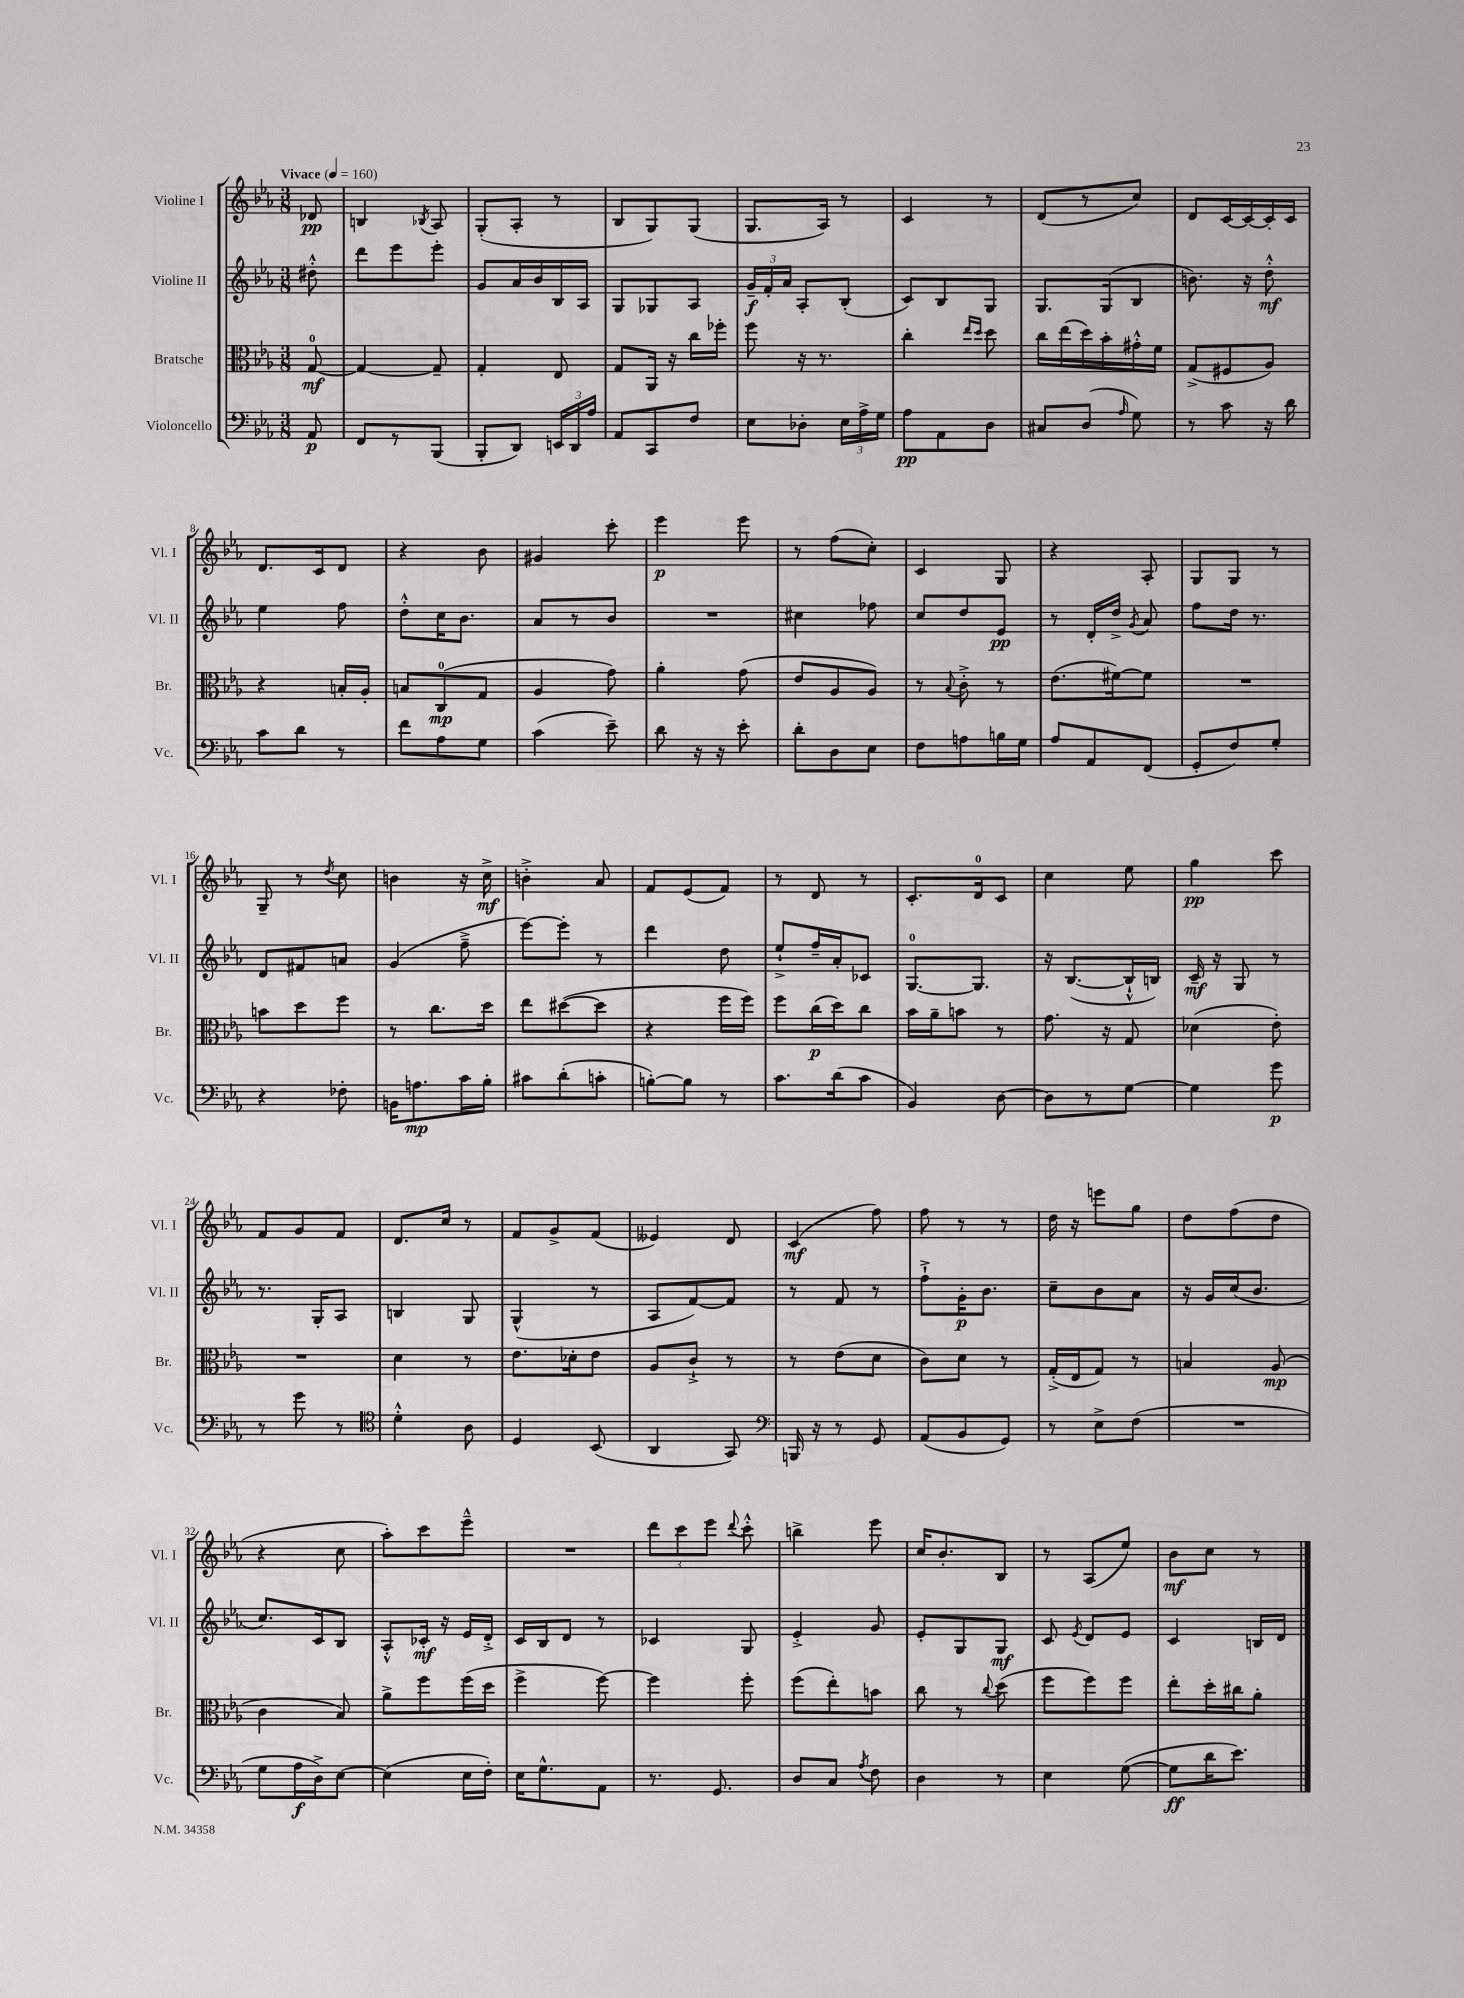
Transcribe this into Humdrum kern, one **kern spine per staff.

**kern	**dynam	**kern	**dynam	**kern	**dynam	**kern	**dynam
*part4	*part4	*part3	*part3	*part2	*part2	*part1	*part1
*staff4	*staff4	*staff3	*staff3	*staff2	*staff2	*staff1	*staff1
*I"Violoncello	*	*I"Bratsche	*	*I"Violine II	*	*I"Violine I	*
*I'Vc.	*	*I'Br.	*	*I'Vl. II	*	*I'Vl. I	*
*clefF4	*	*clefC3	*	*clefG2	*	*clefG2	*
*k[b-e-a-]	*	*k[b-e-a-]	*	*k[b-e-a-]	*	*k[b-e-a-]	*
*M3/8	*	*M3/8	*	*M3/8	*	*M3/8	*
*MM160	*	*MM160	*	*MM160	*	*MM160	*
=	=	=	=	=	=	=	=
!	!	!	!	!	!	!LO:TX:a:B:t=Vivace	!
8AA-/	p	[8G/	mf	8dd#X'^^\	.	8d-X/	pp
=1	=1	=1	=1	=1	=1	=1	=1
8FF/L	.	4G/_	.	8ddd\L	.	4Bn/	.
8r	.	.	.	8eee-\	.	.	.
.	.	.	.	.	.	8qB-X/	.
(8BBB-/J	.	8G~/]	.	8eee-'\J	.	8A-/	.
=2	=2	=2	=2	=2	=2	=2	=2
8BBB-'/L	.	4G'/	.	8g/L	.	(8G'/L	.
8DD/J)	.	.	.	16a-/L	.	8A-'/J	.
.	.	.	.	16b-/	.	.	.
24EEn/LL	.	8E-/	.	16B-/	.	8r	.
24DD/	.	.	.	.	.	.	.
.	.	.	.	16A-/JJ	.	.	.
24A-/JJ	.	.	.	.	.	.	.
=3	=3	=3	=3	=3	=3	=3	=3
8AA-/L	.	8G/L	.	8G/L	.	8B-/L	.
8CC/	.	16AA-/Jk	.	8G-X/	.	8G/)	.
.	.	16r	.	.	.	.	.
8F/J	.	16cc\LL	.	8A-/J	.	(8G/J	.
.	.	16ff-X'\JJ	.	.	.	.	.
=4	=4	=4	=4	=4	=4	=4	=4
8E-\L	.	8ff\	.	24g~/LL	f	8.G/L	.
.	.	.	.	24f'/	.	.	.
.	.	.	.	24a-/JJ	.	.	.
8D-X'\J	.	16r	.	8A-'/L	.	.	.
.	.	8.r	.	.	.	16A-/Jk)	.
24E-\LL	.	.	.	(8B-'/J	.	8r	.
24A-^\	.	.	.	.	.	.	.
24G\JJ	.	.	.	.	.	.	.
=5	=5	=5	=5	=5	=5	=5	=5
8A-\L	pp	4cc'\	.	8c/L)	.	4c/	.
8AA-\	.	.	.	8B-/	.	.	.
.	.	16qqee-/LL	.	.	.	.	.
.	.	16qqdd/JJ	.	.	.	.	.
8D\J	.	8dd\	.	8G/J	.	8r	.
=6	=6	=6	=6	=6	=6	=6	=6
8C#X/L	.	16cc\LL	.	8.G/L	.	(8d/L	.
.	.	(16ee-\	.	.	.	.	.
(8D/J	.	16dd\)	.	.	.	8r	.
.	.	16b-'\	.	(16G/k	.	.	.
16qqA-/	.	.	.	.	.	.	.
8G\)	.	16g#X'^^\	.	8B-/J	.	8cc/J)	.
.	.	16f\JJ	.	.	.	.	.
=7	=7	=7	=7	=7	=7	=7	=7
8r	.	(8G^/L	.	8.bn\)	.	8d/L	.
8c\	.	8F#X/	.	.	.	[16c/L	.
.	.	.	.	16r	.	16c/_	.
16r	.	8A-/J)	.	8dd'^^\	mf	16c'/]	.
16d\	.	.	.	.	.	16c/JJ	.
!!LO:LB:g=z
=8	=8	=8	=8	=8	=8	=8	=8
8c\L	.	4r	.	4ee-\	.	8.d/L	.
8d\J	.	.	.	.	.	.	.
.	.	.	.	.	.	16c/k	.
8r	.	16Bn'/LL	.	8ff\	.	8d/J	.
.	.	16A-'/JJ	.	.	.	.	.
=9	=9	=9	=9	=9	=9	=9	=9
8f\L	.	8Bn/L	.	8dd'^^\L	.	4r	.
8A-\	.	(8C/	mp	16cc\K	.	.	.
.	.	.	.	8.b-\J	.	.	.
8G\J	.	8G/J	.	.	.	8b-\	.
=10	=10	=10	=10	=10	=10	=10	=10
(4c\	.	4A-/	.	8a-/L	.	4g#X/	.
.	.	.	.	8r	.	.	.
8e-~\)	.	8g\)	.	8b-/J	.	8ccc'\	.
=11	=11	=11	=11	=11	=11	=11	=11
8d\	.	4a-'\	.	4.r	.	4eee-\	p
16r	.	.	.	.	.	.	.
16r	.	.	.	.	.	.	.
8e-'\	.	(8g\	.	.	.	8eee-\	.
=12	=12	=12	=12	=12	=12	=12	=12
8d'\L	.	8e-/L	.	4cc#X\	.	8r	.
8D\	.	8A-/	.	.	.	(8ff\L	.
8E-\J	.	8A-/J)	.	8ff-X\	.	8cc'\J)	.
=13	=13	=13	=13	=13	=13	=13	=13
8F\L	.	8r	.	8cc/L	.	4c/	.
.	.	8qqB-/	.	.	.	.	.
8An\	.	8c'^\	.	8dd/	.	.	.
16Bn\L	.	8r	.	8e-/J	pp	8G/	.
16G\JJ	.	.	.	.	.	.	.
=14	=14	=14	=14	=14	=14	=14	=14
8A-/L	.	(8.e-\L	.	8r	.	4r	.
8AA-/	.	.	.	16d'/LL	.	.	.
.	.	[16f#X\k)	.	16dd^/JJ	.	.	.
.	.	.	.	8qg/	.	.	.
(8FF/J	.	8f#\J]	.	8a-/	.	8A-'/	.
=15	=15	=15	=15	=15	=15	=15	=15
8GG'/L	.	4.r	.	8ff\L	.	8G/L	.
8F/)	.	.	.	16dd\Jk	.	8G/J	.
.	.	.	.	8.r	.	.	.
8G'/J	.	.	.	.	.	8r	.
!!LO:LB:g=z
=16	=16	=16	=16	=16	=16	=16	=16
4r	.	8bn\L	.	8d/L	.	8G~/	.
.	.	8dd\	.	8f#X/	.	8r	.
.	.	.	.	.	.	8qdd/	.
8F-X'\	.	8ff\J	.	8an/J	.	8cc\	.
=17	=17	=17	=17	=17	=17	=17	=17
16BBn\KL	.	8r	.	(4g/	.	4bn\	.
8.An\	mp	.	.	.	.	.	.
.	.	8.cc\L	.	.	.	.	.
16c\L	.	.	.	8ff~^\	.	16r	.
16B-'\JJ	.	16dd\Jk	.	.	.	16cc^\	mf
=18	=18	=18	=18	=18	=18	=18	=18
8c#X\L	.	8ee-\L	.	[8eee-\L)	.	4bn'^\	.
(8d'\	.	([8dd#X\	.	8eee-'\J]	.	.	.
8cn'\J	.	8dd#\J]	.	8r	.	8a-/	.
=19	=19	=19	=19	=19	=19	=19	=19
[8Bn'\L)	.	4r	.	4ddd\	.	8f/L	.
8B\J]	.	.	.	.	.	(8e-/	.
8r	.	16ff\LL	.	8dd\	.	8f/J)	.
.	.	16ff\JJ)	.	.	.	.	.
=20	=20	=20	=20	=20	=20	=20	=20
8.c\L	.	8ff\L	.	8ee-`^/L	.	8r	.
.	.	(16cc\L	p	16ff~/L	.	8d/	.
(16d\k	.	16dd\J)	.	16a-'/J	.	.	.
8c\J	.	8cc\J	.	8c-X/J	.	8r	.
=21	=21	=21	=21	=21	=21	=21	=21
4BB-/)	.	16b-\LL	.	[8.G/L	.	8.c'/L	.
.	.	16a-~\J	.	.	.	.	.
.	.	8bn\J	.	.	.	.	.
.	.	.	.	8.G/J]	.	16d/k	.
[8D\	.	8r	.	.	.	8c/J	.
=22	=22	=22	=22	=22	=22	=22	=22
8D\L]	.	8.g\	.	16r	.	4cc\	.
.	.	.	.	([8.B-/L	.	.	.
8r	.	.	.	.	.	.	.
.	.	16r	.	.	.	.	.
[8G\J	.	8G/	.	16B-`^^/L]	.	8ee-\	.
.	.	.	.	16Bn/JJ)	.	.	.
=23	=23	=23	=23	=23	=23	=23	=23
4G\]	.	(4d-X\	.	16c~/	mf	4gg\	pp
.	.	.	.	16r	.	.	.
.	.	.	.	8G/	.	.	.
8g\	p	8e-'\)	.	8r	.	8ccc\	.
!!LO:LB:g=z
=24	=24	=24	=24	=24	=24	=24	=24
8r	.	4.r	.	8.r	.	8f/L	.
8g\	.	.	.	.	.	8g/	.
.	.	.	.	16G'/KL	.	.	.
8r	.	.	.	8A-/J	.	8f/J	.
=25	=25	=25	=25	=25	=25	=25	=25
*clefC4	*	*	*	*	*	*	*
4d'^^\	.	4d\	.	4Bn/	.	8.d/L	.
.	.	.	.	.	.	16cc/Jk	.
8A-\	.	8r	.	8G/	.	8r	.
=26	=26	=26	=26	=26	=26	=26	=26
4D/	.	8.e-\L	.	(4G^^/	.	8f/L	.
.	.	.	.	.	.	8g^/	.
.	.	16d-X'\k	.	.	.	.	.
(8BB-/	.	8e-\J	.	8r	.	(8f/J	.
=27	=27	=27	=27	=27	=27	=27	=27
4AA-/	.	8A-/L	.	8A-/L	.	4e--X/)	.
.	.	8c`^/J	.	[8f/)	.	.	.
8GG/)	.	8r	.	8f/J]	.	8d/	.
=28	=28	=28	=28	=28	=28	=28	=28
*clefF4	*	*	*	*	*	*	*
16BBBn/	.	8r	.	8r	.	(4c/	mf
16r	.	.	.	.	.	.	.
8r	.	(8e-\L	.	8f/	.	.	.
8GG/	.	8d\J	.	8r	.	8ff\)	.
=29	=29	=29	=29	=29	=29	=29	=29
(8AA-/L	.	8c\L)	.	8ff`^\L	.	8ff\	.
8BB-/	.	8d\J	.	16g'\K	p	8r	.
.	.	.	.	8.b-\J	.	.	.
8GG/J)	.	8r	.	.	.	8r	.
=30	=30	=30	=30	=30	=30	=30	=30
8r	.	(16G'^/LL	.	8cc~\L	.	16dd\	.
.	.	16E-/J	.	.	.	16r	.
8E-^\L	.	8G/J)	.	8b-\	.	8eeen\L	.
(8F\J	.	8r	.	8a-\J	.	8gg\J	.
=31	=31	=31	=31	=31	=31	=31	=31
4.r	.	4Bn/	.	16r	.	8dd\L	.
.	.	.	.	16g/LL	.	.	.
.	.	.	.	(16cc/J	.	(8ff\	.
.	.	.	.	8.b-/J	.	.	.
.	.	(8A-/	mp	.	.	8dd\J	.
!!LO:LB:g=z
=32	=32	=32	=32	=32	=32	=32	=32
8G\L	.	4c\	.	8.cc/L)	.	4r	.
16A-\L	f	.	.	.	.	.	.
16D^\J)	.	.	.	16c/k	.	.	.
[8E-\J	.	8B-/)	.	8B-/J	.	8cc\	.
=33	=33	=33	=33	=33	=33	=33	=33
(4E-\]	.	8a-^\L	.	8A-'^^/L	.	8aa-'\L)	.
.	.	8ff\	.	16c-X'/Jk	mf	8ccc\	.
.	.	.	.	16r	.	.	.
16E-\LL	.	(16ff\L	.	16e-/LL	.	8eee-~^^\J	.
16F'\JJ)	.	16dd\JJ	.	16d'^/JJ	.	.	.
=34	=34	=34	=34	=34	=34	=34	=34
16E-\KL	.	4ff^\	.	16c/LL	.	4.r	.
8.G^^\	.	.	.	16B-/J	.	.	.
.	.	.	.	8d/J	.	.	.
8AA-\J	.	[8ff\)	.	8r	.	.	.
=35	=35	=35	=35	=35	=35	=35	=35
8.r	.	4ff\]	.	4c-X/	.	12ddd\L	.
.	.	.	.	.	.	12ccc\	.
.	.	.	.	.	.	12eee-\J	.
8.GG/	.	.	.	.	.	.	.
.	.	.	.	.	.	8qqddd/	.
.	.	8ff'\	.	8G/	.	8ccc'^^\	.
=36	=36	=36	=36	=36	=36	=36	=36
8D/L	.	(8ff\L	.	4e-'^/	.	4bbn^\	.
8C/J	.	8ee-'\)	.	.	.	.	.
8qA-/	.	.	.	.	.	.	.
8F\	.	8bn\J	.	8g/	.	8eee-\	.
=37	=37	=37	=37	=37	=37	=37	=37
4D\	.	8cc\	.	8e-'/L	.	16cc/KL	.
.	.	.	.	.	.	8.b-'/	.
.	.	8r	.	8G/	.	.	.
.	.	8qqcc/	.	.	.	.	.
8r	.	(8dd\	.	8G/J	mf	8B-/J	.
=38	=38	=38	=38	=38	=38	=38	=38
4E-\	.	8ff\L	.	8c/	.	8r	.
.	.	.	.	8qe-/	.	.	.
.	.	8ff\)	.	8d/L	.	(8A-/L	.
([8G\	.	8ff\J	.	8e-/J	.	8ee-/J)	.
=39	=39	=39	=39	=39	=39	=39	=39
8G\L]	ff	8ee-'\L	.	4c/	.	8b-\L	mf
16d\K	.	16dd'\L	.	.	.	8cc\J	.
8.e-\J)	.	16cc#X\J	.	.	.	.	.
.	.	8a-'\J	.	16Bn/LL	.	8r	.
.	.	.	.	16d/JJ	.	.	.
==	==	==	==	==	==	==	==
*-	*-	*-	*-	*-	*-	*-	*-
